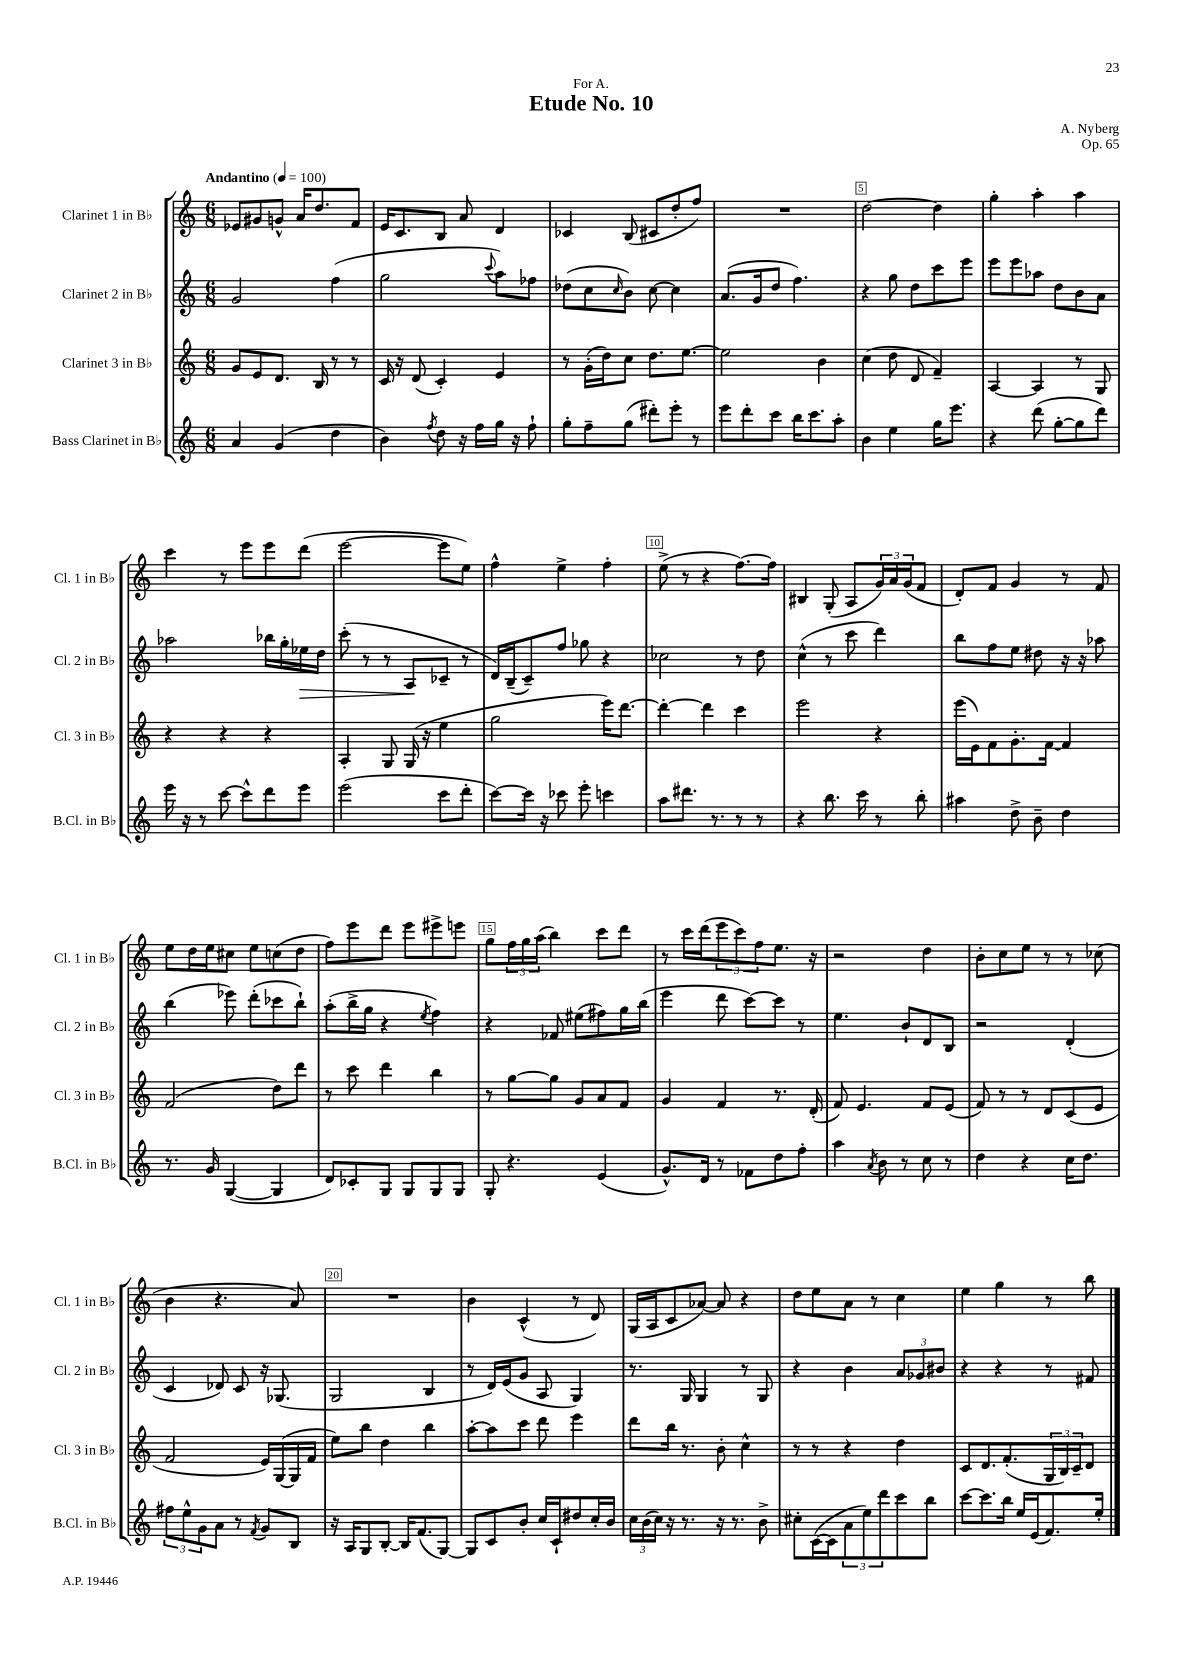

**kern	**kern	**kern	**kern
*staff4	*staff3	*staff2	*staff1
*clefG2	*clefG2	*clefG2	*clefG2
*k[]	*k[]	*k[]	*k[]
*M6/8	*M6/8	*M6/8	*M6/8
*MM100	*MM100	*MM100	*MM100
4a	8g	2g	8e-
.	8e	.	8g#
(4g	8.d	.	8g^^
.	.	.	16a
.	16B	.	8.dd
4dd	8r	(4ff	.
.	8r	.	8f
=	=	=	=
4b)	16c	2gg	16e
.	16r	.	8.c
.	(8d	.	.
8qff	.	.	.
8dd	4c')	.	8B
16r	.	.	8a
16ff	.	.	.
.	.	8qqccc	.
16gg	4e	8aa)	4d
16r	.	.	.
8ff`	.	8ff-	.
=	=	=	=
8gg'	8r	(8dd-	4c-
8ff~	(16g'	8cc	.
.	16dd)	.	.
.	.	16qqcc	.
(8gg	8cc	8b)	(8B
8ddd#')	8.dd	[8cc	8c#
8eee'	.	4cc]	8dd'
.	[8.ee	.	.
8r	.	.	8ff)
=	=	=	=
8eee	2ee]	(8.a	2.r
8ddd'	.	.	.
.	.	16g	.
8ccc	.	8dd	.
16bb	.	4.ff)	.
8.ccc	.	.	.
.	4b	.	.
8aa'	.	.	.
=	=	=	=
4b	(4cc	4r	[2dd
4ee	8dd	8gg	.
.	8d	8dd	.
16gg	4f~)	8ccc	4dd]
8.eee	.	.	.
.	.	8eee	.
=	=	=	=
4r	[4A	8eee	4gg'
.	.	8eee	.
(8ddd	4A]	8aa-	4aa'
[8gg'	.	8dd	.
8gg]	8r	8b	4aa
8ddd)	8G	8a	.
=	=	=	=
16eee	4r	2aa-	4ccc
16r	.	.	.
8r	.	.	.
[8ccc	4r	.	8r
8ccc^^]	.	.	8eee
8ddd	4r	16bb-	8eee
.	.	16gg'	.
8eee	.	16ee-	(8ddd
.	.	16dd	.
=	=	=	=
(2eee	4A'	(8ccc'	[2eee
.	.	8r	.
.	8G	8r	.
.	(16G	8A	.
.	16r	.	.
8ccc	4ee	8c-~	8eee]
8ddd'	.	8r	8ee)
=	=	=	=
[8ccc)	2gg	16d)	4ff^^
.	.	(16B~	.
16ccc]	.	8c~)	.
16r	.	.	.
8ccc-	.	8ff	4ee^
8eee'	.	8gg-	.
4ccc	16eee)	4r	4ff'
.	[8.ddd	.	.
=	=	=	=
8aa	4ddd'_	2cc-	(8ee^
8.ddd#	.	.	8r
.	4ddd]	.	4r
8.r	.	.	.
8r	4ccc	8r	[8.ff)
8r	.	8dd	.
.	.	.	16ff]
=	=	=	=
4r	2eee	(4cc^^	4B#
8.bb	.	8r	(8G'
.	.	8ccc	8A
16ccc	.	.	.
8r	4r	4ddd)	24g)
.	.	.	24a
.	.	.	(24g
8bb'	.	.	8f
=	=	=	=
4aa#	(16eee	8bb	8d')
.	16e)	.	.
.	8f	8ff	8f
8dd^	8.g'	8ee	4g
8b~	.	8dd#	.
.	[16f	.	.
4dd	4f]	16r	8r
.	.	16r	.
.	.	8aa-	8f
=	=	=	=
8.r	(2f	(4bb	8ee
.	.	.	16dd
16g	.	.	16ee
([4G	.	8eee-)	8cc#
.	.	(8ddd'	8ee
4G]	8dd)	8ccc-	(8cc
.	8ddd	8bb`)	8dd
=	=	=	=
8d)	8r	(8aa'	8ff)
8c-'	8ccc	16bb^	8eee
.	.	16gg	.
8G	4ddd	4r	8ddd
8G	.	.	8eee
.	.	8qee	.
8G	4bb	4ff)	8eee#^
8G	.	.	8eee
=	=	=	=
8G'	8r	4r	8gg
4.r	[8gg	.	24ff
.	.	.	24gg
.	.	.	(24aa
.	8gg]	8f-	4bb)
.	8g	(8ee#	.
(4e	8a	8ff#)	8ccc
.	8f	16gg	8ddd
.	.	(16bb	.
=	=	=	=
8.g^^)	4g	4eee	8r
.	.	.	16ccc
16d	.	.	(16ddd
8r	4f	8ddd	12eee
.	.	.	12ccc)
8f-	.	[8ccc)	.
.	.	.	12ff
8dd	8.r	8ccc]	8.ee
8ff'	.	8r	.
.	(16d'	.	16r
=	=	=	=
4aa	8f)	4.ee	2r
.	4.e	.	.
8qa	.	.	.
8b	.	.	.
8r	.	8b`	.
8cc	8f	8d	4dd
8r	(8e	8B	.
=	=	=	=
4dd	8f)	2r	8b'
.	8r	.	8cc
4r	8r	.	8ee
.	8d	.	8r
16cc	(8c	(4d'	8r
8.dd	.	.	.
.	8e	.	(8cc-
=	=	=	=
12ff#	2f	4c	4b
12ee^^	.	.	.
12g	.	.	.
8a	.	8d-)	4.r
8r	.	8c	.
8qf	.	.	.
8g	16e)	16r	.
.	([16G	(8.G-	.
8B	16G]	.	8a)
.	16f	.	.
=	=	=	=
16r	8ee)	2G	2.r
16A	.	.	.
8G	8bb	.	.
[8B'	4dd	.	.
16B]	.	.	.
(8.f	.	.	.
.	4bb	4B	.
[8G)	.	.	.
=	=	=	=
8G]	[8aa'	8r	4b
8c	8aa]	16d)	.
.	.	(16e	.
8b'	8ccc	8g	(4c^^
16cc	8ddd	8A	.
16c`	.	.	.
8dd#	4eee	4G)	8r
16cc'	.	.	8d)
16b	.	.	.
=	=	=	=
24cc	8ddd	8.r	(16G
(24b	.	.	.
.	.	.	16A
24cc)	.	.	.
16r	16bb	.	8c
8.r	8.r	16G	.
.	.	4G	[8a-)
16r	8b'	.	8a-]
8.r	.	.	.
.	4cc^^	8r	4r
8b^	.	8G	.
=	=	=	=
8cc#'	8r	4r	8dd
([16c	8r	.	8ee
16c]	.	.	.
12a	4r	4b	8a
12ee)	.	.	.
.	.	.	8r
12ddd	.	.	.
8ccc	4dd	12a	4cc
.	.	12g-	.
8bb	.	.	.
.	.	12b#	.
=	=	=	=
[8ccc	8c	4r	4ee
8.ccc]	8.d	.	.
.	.	4r	4gg
16bb	(8.f'	.	.
16ee	.	.	.
(16e	.	.	.
8.f)	24G	8r	8r
.	24B)	.	.
.	24c~	.	.
.	8d	8f#	8bb
16ee'	.	.	.
==	==	==	==
*-	*-	*-	*-
